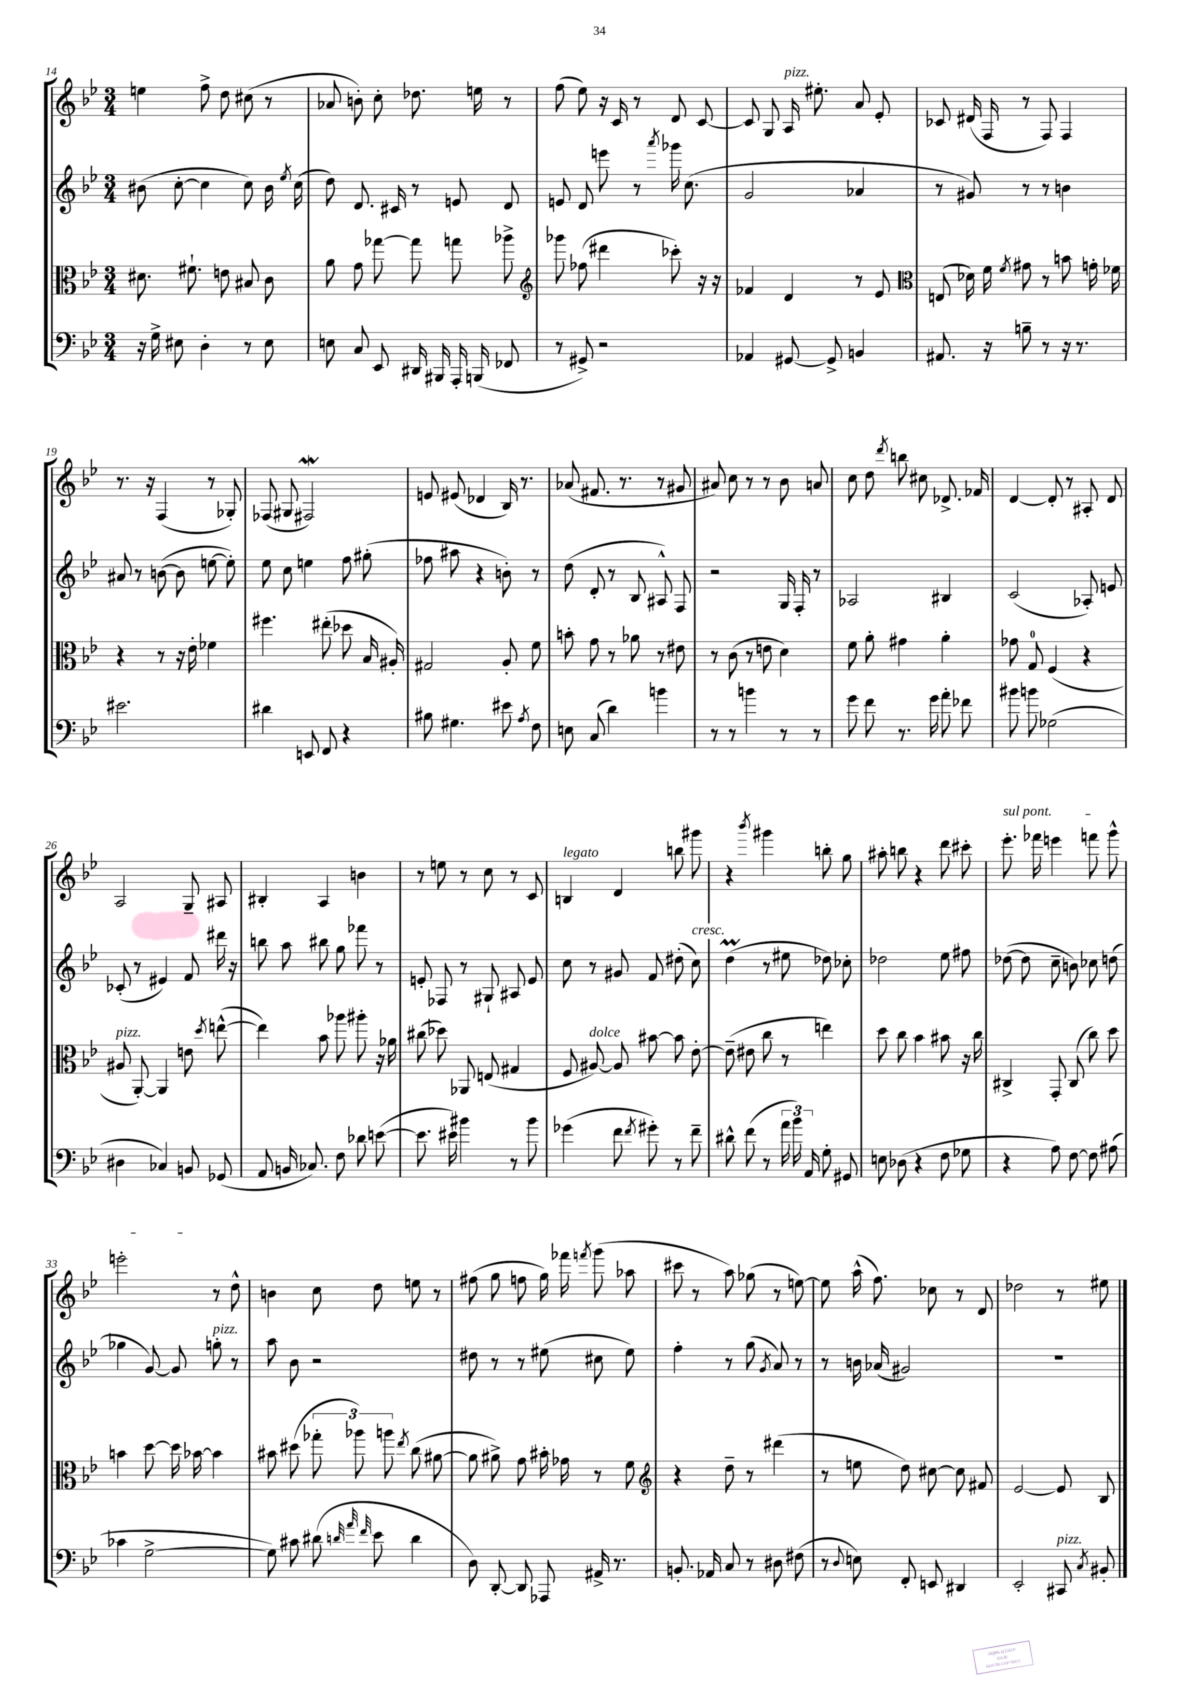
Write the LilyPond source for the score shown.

<<
\new StaffGroup <<
\new Staff = "s0" {
    \clef treble \key bes \major \numericTimeSignature \time 3/4
    \autoBeamOff e''4 f''8-> d''8 cis''8( r8 |
    aes'8 b'8-.) c''8-. des''8. e''16 r8 |
    f''8( ees''8) r16 c'16 r8 d'8 c'8~ |
    c'8 g8 a16^\markup { \italic "pizz." } eis''8.-. a'8 ees'8-. |
    ces'8 dis'16( f16 r8 f8) f4 |
    r8. r16 f4( r8 ges8-.) |
    fes8( gis8 fis2\mordent) |
    e'8 eis'8( des'4 bes16) r8. |
    aes'8( fis'8. r8. r8 gis'8 |
    ais'8) c''8 r8 r8 bes'8 a'8 |
    c''8 d''8 \acciaccatura { d'''8 } b''8 cis''8 des'8.-> fes'16 |
    d'4~ d'8-. r8 ais8-. d'8 |
    a2 g8-- ais8 |
    bis4-. a4 b'4 |
    r8 e''8 r8 c''8 r8 c'8 |
    b4^\markup { \italic "legato" } d'4 b''8 gis'''8 |
    r4 \acciaccatura { bes'''8 } gis'''4 b''8-. g''8 |
    ais''8-. b''8 r4 d'''8 cis'''8-. |
    \once \override TextSpanner.bound-details.left.text = \markup { \italic "sul pont." } ees'''8.-.\startTextSpan fes'''16 e'''4 f'''8 g'''8-^ |
    e'''2-.\stopTextSpan r8 d''8-^ |
    b'4 c''8 d''8 e''8 r8 |
    fis''8( g''8 f''8 g''16) fes'''16 \acciaccatura { f'''8 } g'''8( aes''8 |
    cis'''8 r8 a''8) ges''8( r8 e''8~) |
    e''8 a''16-^( f''8.) ces''8 r8 d'8 |
    des''2 r8 eis''8 \bar "|." |
}
\new Staff = "s1" {
    \clef treble \key bes \major \numericTimeSignature \time 3/4
    \autoBeamOff bis'8( c''8~-. c''4 c''8) bis'16 \acciaccatura { ees''8 } c''16( |
    d''8) d'8. cis'16 r8 e'8 d'8 |
    e'8 d'8 e'''8 r8 \acciaccatura { a'''8 } ges'''16 c''8.( |
    g'2 aes'4 |
    r8 gis'8) r8 r8 b'4 |
    ais'8 r8 b'8~( b'8 e''8~ e''8-.) |
    ees''8 c''8 e''4 f''8 gis''8-.( |
    fes''8 ais''8 r4 b'8-.) r8 |
    d''8( d'8-. r8 bes8 ais8-^) f8 |
    r2 g16 f16-. r8 |
    aes2 bis4 |
    c'2( aes8-.) e'8 |
    ces'8-.( r8 eis'4) f'8 dis'''16 r16 |
    b''8 a''8 bis''8 g''8 fes'''8 r8 |
    e'8-. fes8 r8 gis8-! ais8 e'8 |
    c''8 r8 gis'8 f'8 dis''8-.( c''8^\markup { \italic "cresc." }) |
    d''4\prall( r8 eis''8 des''8) ces''8-. |
    des''2 ees''8 fis''8 |
    des''8~( des''8 c''8-- b'8) ces''8 d''8( |
    ges''4 g'8~) g'8 g''8-.^\markup { \italic "pizz." } r8 |
    a''8 bes'8 r2 |
    dis''8 r8 r8 eis''8( cis''8 eis''8) |
    f''4-. r8 g''8( \acciaccatura { g'8 } a'8) r8 |
    r8 b'16 aes'16( gis'2) |
    R2. \bar "|." |
}
\new Staff = "s2" {
    \clef alto \key bes \major \numericTimeSignature \time 3/4
    \autoBeamOff dis'8. fis'8.-! e'8 bis8 c'8 |
    a'8 g'8 ges''8~ ges''8 g''8 aes''8-> |
    \clef treble ges'''8 fes''8( dis'''4 ces'''8-.) r16 r16 |
    fes'4 d'4 r8 ees'8 |
    \clef alto e8( des'16) f'16 \acciaccatura { f'8 } gis'8 r8 b'8 g'16-. fes'16 |
    r4 r8 r16 ees'16-. fes'4 |
    fis''4. eis''8-.( des''8 bes16 ais16-.) |
    gis2 a8-. f'8 |
    b'8-. g'8 r8 aes'8 r8 eis'8 |
    r8 c'8( r8 e'8 d'4) |
    f'8 a'8-. gis'4 a'4-. |
    ges'8 g8-0 f4( r4 |
    ais8^\markup { \italic "pizz." } a,8~-.) a,4 e'8 \acciaccatura { d''8 } e''8~-^( |
    e''4) bes'8 aes''8 ais''8-. r16 aes'16 |
    cis''8( des''8) aes,8 e8( gis4 |
    f8 ais8~^\markup { \italic "dolce" }) ais8 bis'8~ bis'8 ees'8~-. |
    ees'8--( eis'8 c''8 r8 e''4) |
    d''8 c''8 bes'4 bis'8 r16 c''16 |
    cis4-> g,8-. cis8( c''8) d''8 |
    b'4 d''8~ d''16 bes'16~ bes'4 |
    bis'8 dis''8( \tuplet 3/2 { ges''8-. aes''8) a''8 } \acciaccatura { ees''8 } c''8( ais'8~ |
    ais'8 ais'8->) g'8 bis'16-. ges'16 r8 f'8 |
    \clef treble r4 d''8-- r8 dis'''4( |
    r8 e''8 d''8) cis''8~ cis''8 fis'8 |
    ees'2~ ees'8 bes8 \bar "|." |
}
\new Staff = "s3" {
    \clef bass \key bes \major \numericTimeSignature \time 3/4
    \autoBeamOff r16 g16-> eis8 d4-. r8 eis8 |
    e8 c8 ees,8 dis,16 bis,,16 a,,16-. b,,16( fes,8 |
    r8 gis,8->) r2 |
    aes,4 gis,8~ gis,8-> b,4 |
    ais,8. r16 b8-- r8 r16 r8. |
    eis'2. |
    dis'4 e,8 f,8 r4 |
    bis8 gis4. eis'8 \acciaccatura { a8 } f8 |
    e8 c8( d'4) b'4 |
    r8 r8 b'4 r8 r8 |
    g'8 f'8 r8. g'16 a'8-. fes'8 |
    bis'8 b'8 ges2( |
    dis4 ces4) b,8 ges,8( |
    a,8 b,16 ces8.) f8 des'8 e'8~( |
    e'8. eis'16) bis'4 r8 bis'8 |
    ges'4( f'8 \acciaccatura { f'8 } gis'8-.) r8 f'8-- |
    dis'8-^ f'8( r8 \tuplet 3/2 { a'16 bes'16) a,16 } g8-. gis,8 |
    e8 des8( r4 f8 ges8 |
    r4 a8) f8~ f8 ais8( |
    ces'4 g2~-> |
    g8) cis'8 dis'8( \grace { d'32 a'32 f'32 } ees'8 d'4 |
    d8) d,8~-. d,8 aes,,8 ais,16-> r8. |
    b,8.-. aes,16 c8 r8 dis8 fis8( |
    r8 \appoggiatura { d8 } e8) f,8-. e,8 dis,4 |
    ees,2-. cis,8^\markup { \italic "pizz." } \acciaccatura { c8 } bis,8-. \bar "|." |
}
>>
>>
\layout { \context { \Score currentBarNumber = #14 } }
